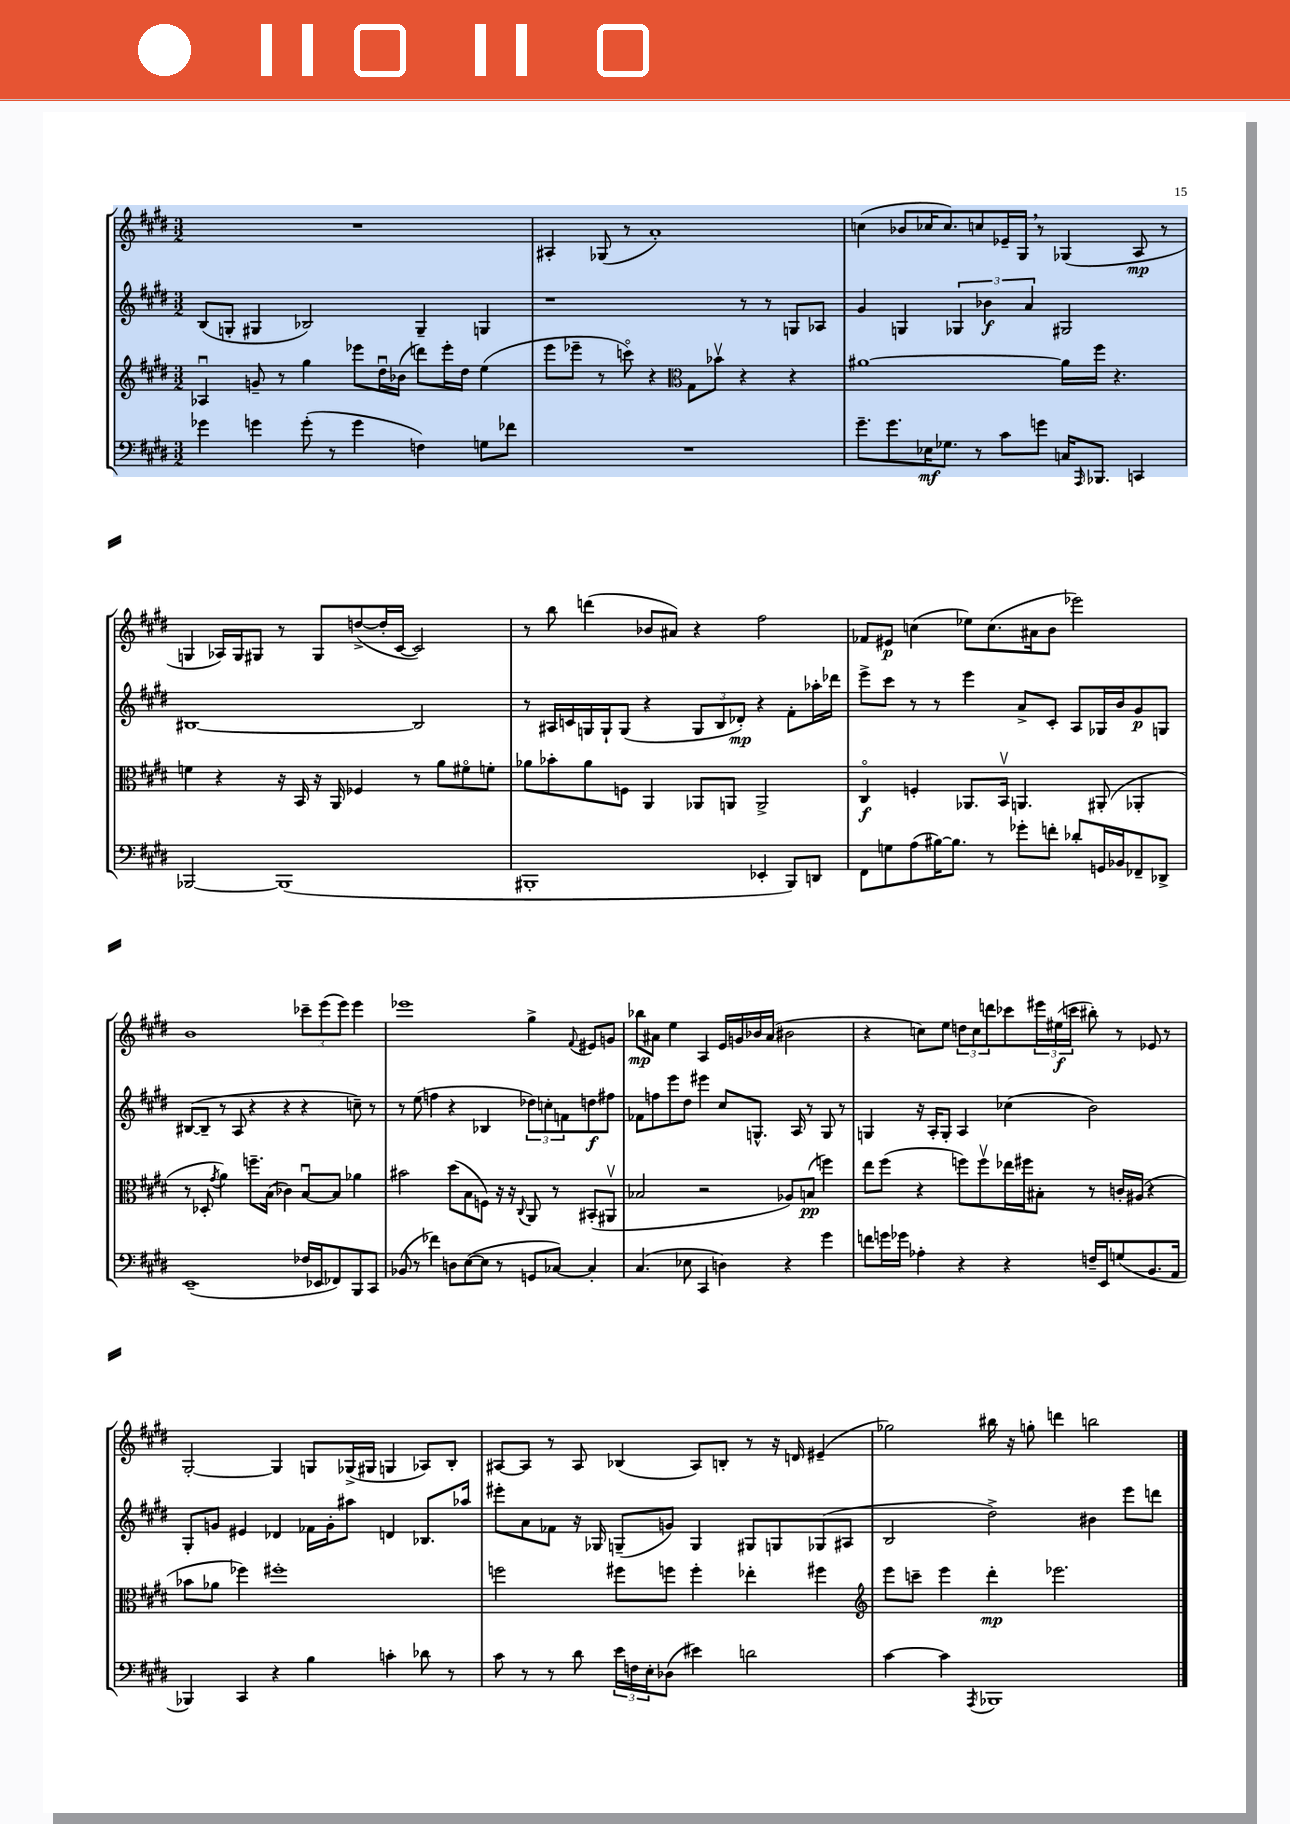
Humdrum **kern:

**kern	**kern	**kern	**kern
*staff4	*staff3	*staff2	*staff1
*clefF4	*clefG2	*clefG2	*clefG2
*k[f#c#g#d#]	*k[f#c#g#d#]	*k[f#c#g#d#]	*k[f#c#g#d#]
*M3/2	*M3/2	*M3/2	*M3/2
4g-	4A-u	(8B	1.r
.	.	8G'	.
4g	8g~	4G#	.
.	8r	.	.
(8g'	4gg#	2B-)	.
8r	.	.	.
4g	8eee-	.	.
.	16dd#u	.	.
.	(16b-	.	.
4F)	8ddd)	4G#~	.
.	16eee-'	.	.
.	16dd#	.	.
8G	(4ee	4G	.
8f-	.	.	.
=	=	=	=
1.r	8eee	1r	4A#'
.	8eee-~	.	.
.	8r	.	(8G-
.	8ccco)	.	8r
.	4r	.	1a')
*	*clefC3	*	*
.	8G#	.	.
.	8b-v	.	.
.	4r	8r	.
.	.	8r	.
.	4r	8G	.
.	.	8A-	.
=	=	=	=
8.g#~	[1a#	4g#	(4cc
8.g#	.	.	.
.	.	4G	8b-
16E-	.	.	16cc-
8.G-	.	.	8.cc-)
.	.	6G-	.
8r	.	.	8cc
.	.	6b-	.
8c#	.	.	16e-~
.	.	.	16G#
.	.	6a	.
8g	.	.	8r
16C	16a#]	2G#	(4G-
16qqAAA	.	.	.
8.BBB-	16ff#	.	.
.	4.r	.	.
4CC	.	.	8A
.	.	.	8r
=	=	=	=
[2BBB-	4f	[1B#	4G
.	4r	.	16A-)
.	.	.	16G
.	.	.	8G#
(1BBB-]	16r	.	8r
.	16BB	.	.
.	16r	.	8G#
.	16AA	.	.
.	4F-	.	([8dd^
.	.	.	16dd']
.	.	.	[16c#
.	8r	2B#]	2c#])
.	8a	.	.
.	8f#o	.	.
.	8f'	.	.
=	=	=	=
1BBB#'	8a-	8r	8r
.	8b-'	16A#	8bb
.	.	16c	.
.	8a-	16G	(4ddd
.	.	16G`	.
.	8F	(8G	.
.	4AA	4r	8b-
.	.	.	8a#)
.	8AA-	12G	4r
.	.	12B	.
.	8AA	.	.
.	.	12d-')	.
4EE-'	2AA^	4r	2ff#
8BBB#)	.	8f#'	.
8DD	.	16aa-'	.
.	.	16ddd-	.
=	=	=	=
8FF#	4C#o	8eee^	8f-
8G	.	8ccc#	8e#
(8A	4F'	8r	(4cc
[16B#)	.	8r	.
8.B#]	.	.	.
.	8.AA-	4eee	8ee-)
8r	.	.	(8.cc
.	16BBv	.	.
8g-'	4.AA	8a^	.
.	.	.	16a#
8f'	.	8c#'	8b
8d-'	.	8A	2eee-)
16GG	(8AA#'	16G-	.
16BB-	.	16b	.
8FF-~	4AA-'	8g#	.
8DD-^	.	8G	.
=	=	=	=
(1EE~	8r	([8B#	1b
.	8D-'	8B#~]	.
.	8qg#	.	.
.	4a)	8r	.
.	.	8A	.
.	8.ff~	4r	.
.	(16B	.	.
.	4c-)	4r	.
16F-	[8Bu	4r	12ccc-~
16EE-	.	.	.
.	.	.	(12eee
8FF-)	8B]	.	.
.	.	.	12eee)
8BBB	4a-	8cc~)	4eee
8CC#	.	8r	.
=	=	=	=
(8BB-	2b#	8r	1eee-
8r	.	(8ee	.
4f-)	.	4ff	.
8D	(8dd#	4r	.
([8E	8B	.	.
8E]	8F)	4B-	.
8r	16r	.	.
.	16r	.	.
.	8qqC#	.	.
8GG	8AA	12dd-)	4gg#^
.	.	12cc'	.
[8C-)	8r	.	.
.	.	12f	.
.	.	.	8qqf#
4C-']	(8BB#'	8dd	8e#
.	8AA#v	8ff#	8g
=	=	=	=
(4.C#	2B-	8f-	8bb-
.	.	8ff	8a#
.	.	8eee	4ee
8E-	.	8dd#	.
4CC#	2r	4eee#	4A
4D)	.	8cc#	16e
.	.	.	16g
.	.	8.G^^	16b-
.	.	.	(16a#
4r	8A-)	.	2b#
.	.	16A	.
.	(8B	8r	.
4g#	4ff)	8G	.
.	.	8r	.
=	=	=	=
8f	8ee	4G	4r
16g	(8ff#	.	.
16g-	.	.	.
4A-'	4r	16r	8cc)
.	.	16A'	.
.	.	8G'	8ee
4r	8ff)	4A	12dd
.	.	.	12cc
.	8ffv	.	.
.	.	.	12ddd
4r	16ee-	(4cc-	8ccc-
.	16ff#	.	.
.	8B#'	.	24eee#
.	.	.	(24ee#
.	.	.	24ccc
16F~	8r	2b)	8bb#')
16EE	.	.	.
(8G	16c'	.	8r
.	(16A#	.	.
8.BB	4r	.	8e-
.	.	.	8r
16AA	.	.	.
=	=	=	=
4BBB-)	8b-	8G#'	[2G#'
.	8a-	8g	.
4CC#	4ff-)	4e#	.
4r	1ff#'	4d-	4G#]
4B	.	16f-	8G
.	.	16g'	.
.	.	8aa#	(16G-^
.	.	.	16G#
4c'	.	4d	4G
8d-	.	8.B-	8A-)
8r	.	.	8B'
.	.	16aa-	.
=	=	=	=
8c#	2ff	8eee#'	[8A#
8r	.	8a	8A#]
8r	.	8f-	8r
8d#	.	16r	8A#
.	.	16G-	.
24e	8ff#	(8G~	(4B-
24F	.	.	.
24E'	.	.	.
(8D-	8ff	8g)	.
4e#)	4ff'	4G	8A#)
.	.	.	8B'
2d	4ee-'	8G#	8r
.	.	8G	16r
.	.	.	16d
.	4ff#	(8G-	(4e#~
.	.	8A#	.
=	=	=	=
*	*clefG2	*	*
[4c#	8eee	2B	2gg-)
.	8ccc~	.	.
4c#]	4eee	.	.
8qAAA	.	.	.
1BBB-	4ddd#'	2dd#^)	16bb#
.	.	.	16r
.	.	.	8gg'
.	2.eee-	.	4ddd
.	.	4b#	2bb
.	.	8eee	.
.	.	8ddd	.
==	==	==	==
*-	*-	*-	*-
